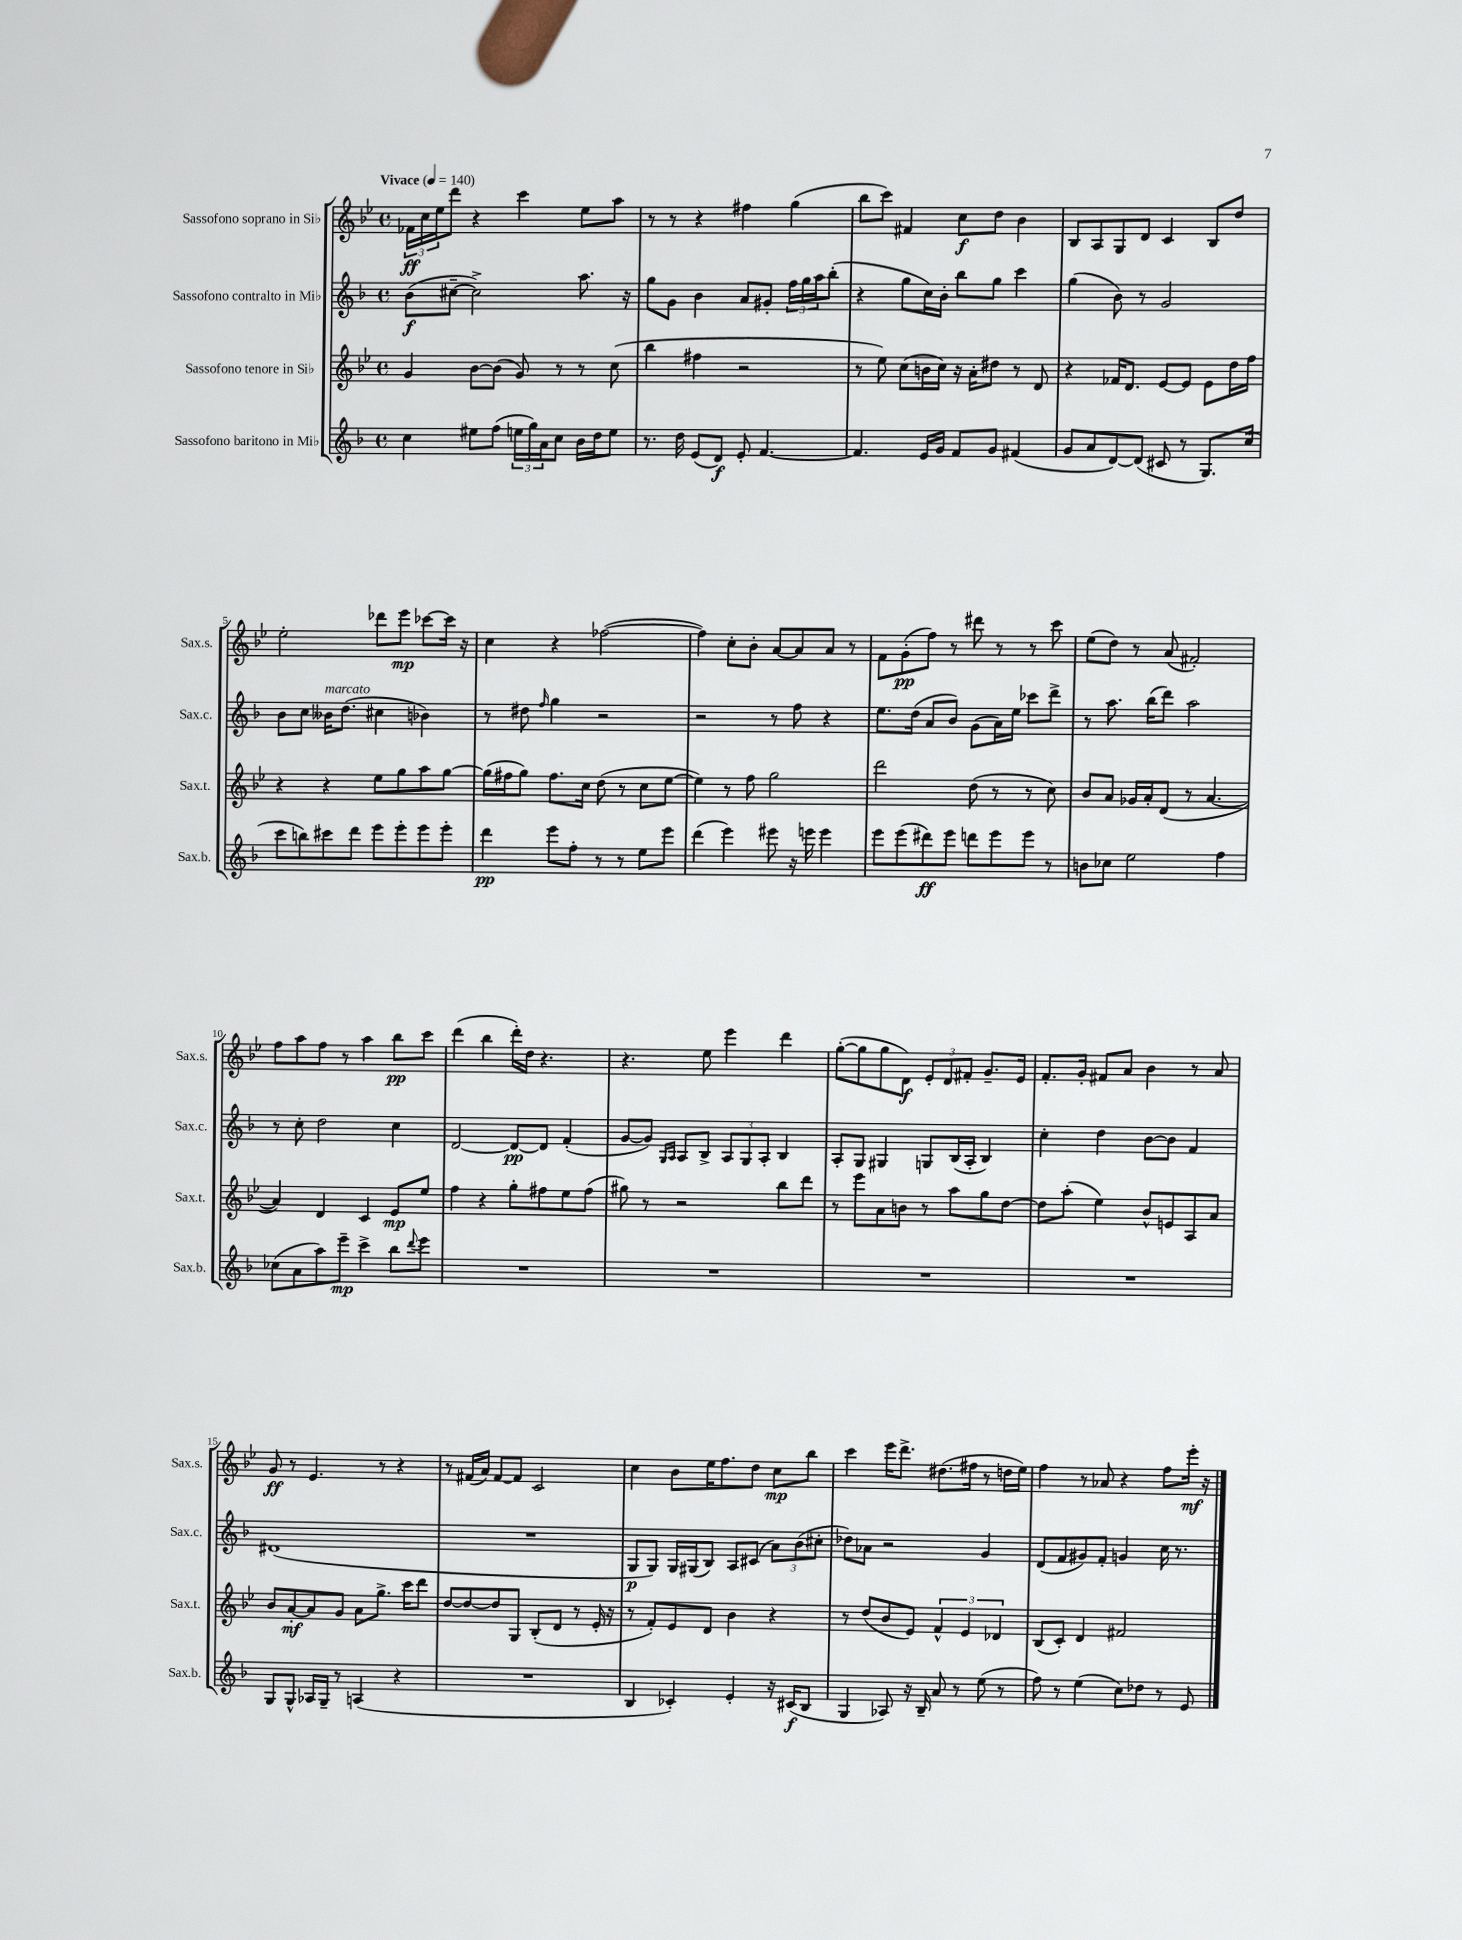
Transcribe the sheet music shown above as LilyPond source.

<<
\new StaffGroup <<
\new Staff = "s0" \with { instrumentName = "Sassofono soprano in Sib" shortInstrumentName = "Sax.s." } {
    \clef treble \key bes \major \defaultTimeSignature \time 4/4 \tempo "Vivace" 4 = 140
    \tuplet 3/2 { fes'16\ff c''16 ees''16 } d'''8 r4 c'''4 ees''8 a''8 |
    r8 r8 r4 fis''4 g''4( |
    bes''8 c'''8) fis'4 c''8\f d''8 bes'4 |
    bes8 a8 g8 d'8 c'4 bes8 d''8 |
    ees''2-. des'''8 ees'''8\mp ces'''8~ ces'''16 r16 |
    c''4 r4 fes''2~( |
    fes''4) c''8-. bes'8-. a'8~ a'8 a'8 r8 |
    f'8 g'8-.\pp( f''8) r8 dis'''8 r8 r8 c'''8 |
    ees''8( d''8) r8 a'8( fis'2-.) |
    f''8 a''8 f''8 r8 a''4 bes''8\pp c'''8 |
    d'''4( bes''4 d'''16-.) d''16 r4. |
    r4. ees''8 ees'''4 d'''4 |
    g''8~-.( g''8 g''8 d'8\f) \tuplet 3/2 { ees'8-. d'8 fis'8-. } g'8.-- ees'16 |
    f'8.-. g'16-. fis'8 a'8 bes'4 r8 a'8 |
    g'8\ff r8 ees'4. r8 r4 |
    r8 fis'16( a'16) fis'8~ fis'8 c'2 |
    c''4 bes'8 ees''16 f''8. d''8 c''8\mp bes''8 |
    c'''4 ees'''16 d'''8.-> dis''8.( fis''16 r8 d''16 ees''16) |
    f''4 r8 aes'8 r4 f''8 ees'''16-.\mf r16 \bar "|." |
}
\new Staff = "s1" \with { instrumentName = "Sassofono contralto in Mib" shortInstrumentName = "Sax.c." } {
    \clef treble \key f \major \defaultTimeSignature \time 4/4
    bes'8\f( cis''8~-- cis''2->) a''8. r16 |
    g''8 g'8 bes'4 a'8 gis'8-. \tuplet 3/2 { f''16 g''16 a''16 } bes''8-.( |
    r4 g''8 c''16) bes'16-. bes''8 g''8 c'''4 |
    g''4( bes'8) r8 g'2 |
    bes'8 c''8 beses'16^\markup { \italic "marcato" } d''8.( cis''4 bes'4) |
    r8 dis''8 \grace { f''16 } g''4 r2 |
    r2 r8 f''8 r4 |
    e''8. d''16( a'8 bes'8) g'8( a'16) e''16 ces'''8 d'''8-> |
    r8 a''8. bes''16( d'''8) a''2 |
    r8 c''8-. d''2 c''4 |
    d'2~ d'8~\pp d'8 f'4-.( |
    g'8~ g'8) \grace { g16 a16 } a8 bes8-> \tuplet 3/2 { a8 g8 a8-. } bes4 |
    a8-. g8 gis4 g8 bes16( a16-. bes4) |
    c''4-. d''4 bes'8~ bes'8 f'4 |
    dis'1( |
    R1 |
    g8\p g8) g16 gis16( bes8) a8 cis'8( \tuplet 3/2 { a'8) bes'8( cis''8-. } |
    des''8) aes'8 r2 g'4 |
    d'8( f'8 gis'8) f'8-. g'4 c''16 r8. \bar "|." |
}
\new Staff = "s2" \with { instrumentName = "Sassofono tenore in Sib" shortInstrumentName = "Sax.t." } {
    \clef treble \key bes \major \defaultTimeSignature \time 4/4
    g'4 bes'8~ bes'8( g'8) r8 r8 c''8( |
    bes''4 fis''4 r2 |
    r8 ees''8) c''8( b'16 c''16) r16 a'16-. dis''8 r8 d'8 |
    r4 fes'16 d'8. ees'8~ ees'8 ees'8 d''16 f''16 |
    r4 r4 ees''8 g''8 a''8 g''8~ |
    g''16( fis''16 g''8) fis''8. c''16 d''8( r8 c''8 ees''8~ |
    ees''4) r8 f''8 g''2 |
    d'''2 d''8( r8 r8 c''8) |
    bes'8 a'8 ges'16 a'16-. d'8( r8 a'4.~ |
    a'4) d'4 c'4 ees'8\mp ees''8 |
    f''4 r4 g''8-. fis''8 ees''8 fis''8( |
    gis''8) r8 r2 bes''8 d'''8 |
    r8 ees'''8 a'8 b'8 r8 a''8 g''8 d''8~ |
    d''8 a''8-.( ees''4) bes'8-^ e'8 a8 a'8 |
    bes'8 a'8~-.\mf a'8 g'8 a'8 g''8.-> c'''16 d'''8 |
    d''8~ d''8~ d''8 g8 bes8-.( d'8 r8 ees'16-. r16 |
    r8 f'8-.) ees'8 d'8 bes'4 r4 |
    r8 d''8( bes'8 ees'8) \tuplet 3/2 { f'4-^ ees'4 des'4 } |
    bes8( c'8-.) d'4 fis'2 \bar "|." |
}
\new Staff = "s3" \with { instrumentName = "Sassofono baritono in Mib" shortInstrumentName = "Sax.b." } {
    \clef treble \key f \major \defaultTimeSignature \time 4/4
    c''4 eis''8 f''8( \tuplet 3/2 { e''16 g''16) a'16 } c''8 bes'16 d''16 e''8 |
    r8. d''16 e'8( d'8\f) e'8-. f'4.~ |
    f'4. e'16 g'16 f'8 g'8 fis'4( |
    g'8 a'8 d'8~) d'8( cis'8 r8 g8.) c''16( |
    c'''8 b''8) cis'''8 d'''8 e'''8 e'''8-. e'''8 e'''8-. |
    d'''4\pp e'''8 f''8-. r8 r8 e''8 e'''8 |
    d'''4( e'''4) eis'''8 r16 e'''16 e'''4 |
    e'''8 e'''8( dis'''8\ff) e'''8 d'''8 e'''8 e'''8 r8 |
    b'8 ces''8 e''2 f''4 |
    ces''8( a'8 a''8) e'''8--\mp c'''4-> bes''8 \appoggiatura { d'''8 } e'''8 |
    R1 |
    R1 |
    R1 |
    R1 |
    g8 g8-^ aes16 g16-- r8 a4( r4 |
    R1 |
    bes4 ces'4-.) e'4-. r16 cis'16\f( bes8 |
    g4 aes8) r16 bes16-- a'8 r8 e''8( r8 |
    f''8) r8 e''4( c''8) des''8 r8 e'8 \bar "|." |
}
>>
>>
